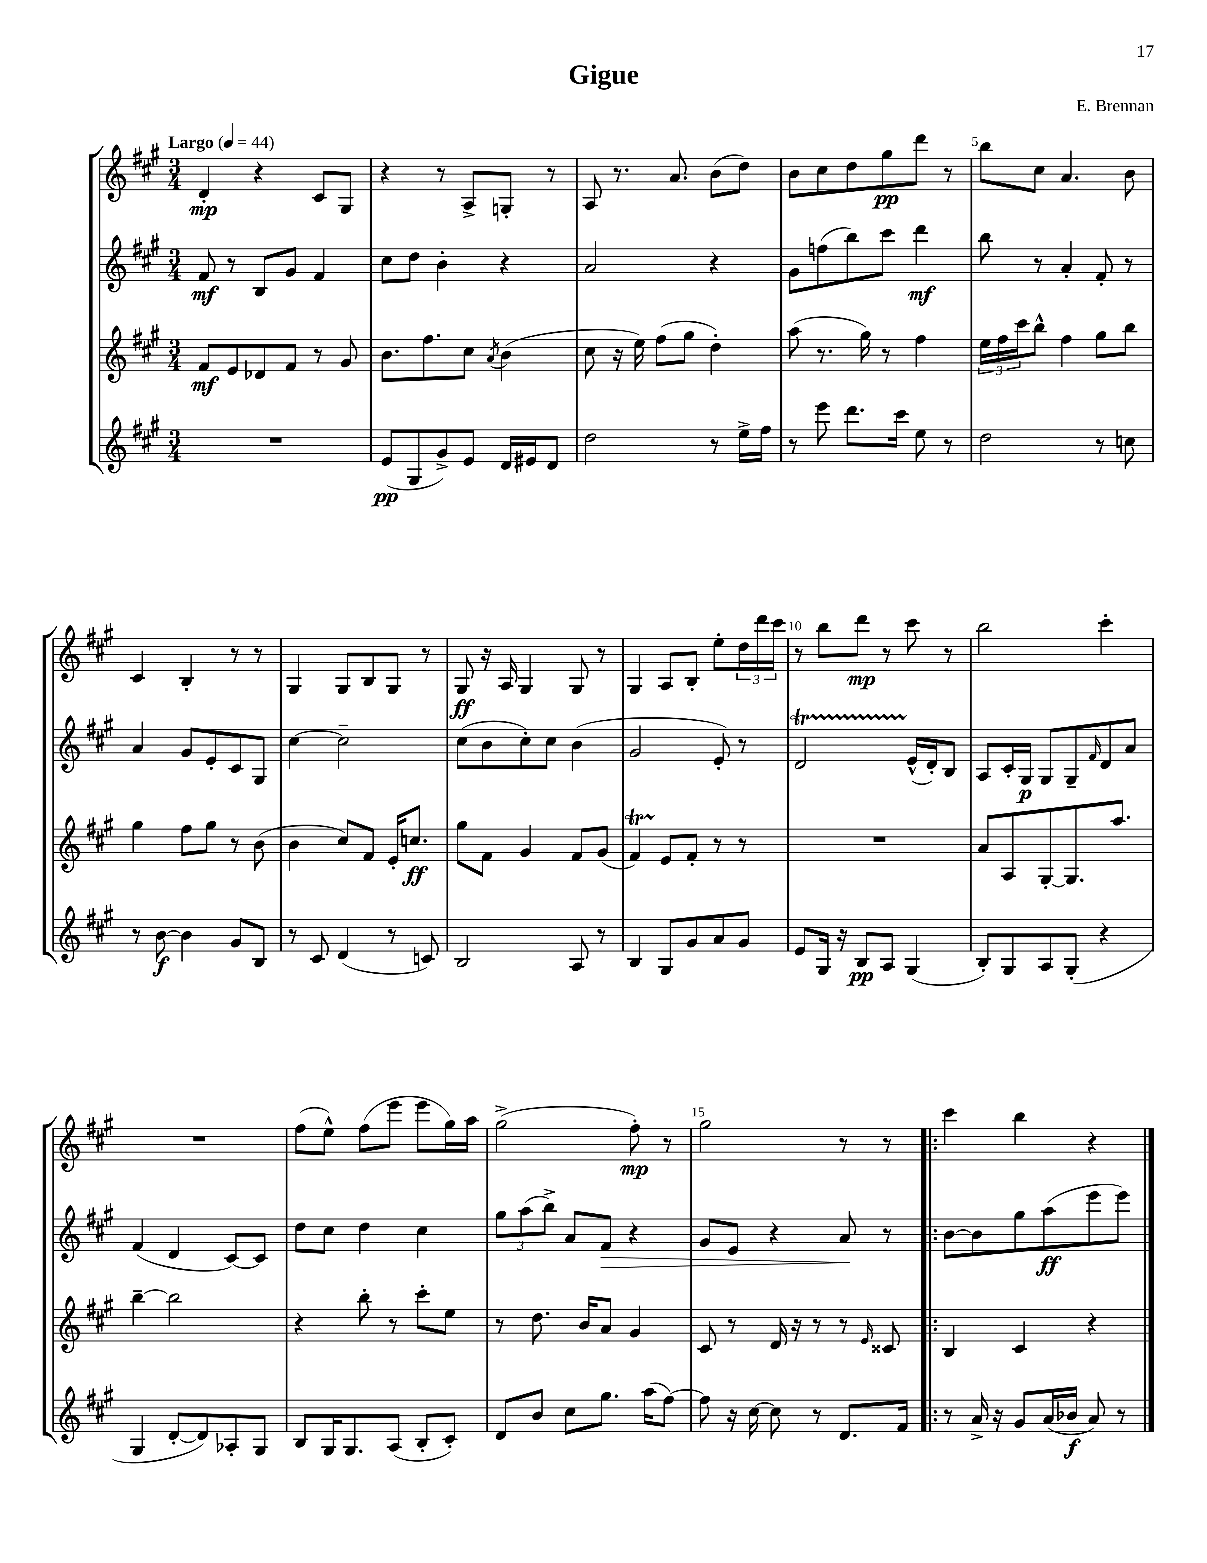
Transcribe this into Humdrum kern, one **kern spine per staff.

**kern	**dynam	**kern	**dynam	**kern	**dynam	**kern	**dynam
*part4	*part4	*part3	*part3	*part2	*part2	*part1	*part1
*staff4	*staff4	*staff3	*staff3	*staff2	*staff2	*staff1	*staff1
*clefG2	*	*clefG2	*	*clefG2	*	*clefG2	*
*k[f#c#g#]	*	*k[f#c#g#]	*	*k[f#c#g#]	*	*k[f#c#g#]	*
*M3/4	*	*M3/4	*	*M3/4	*	*M3/4	*
*MM44	*	*MM44	*	*MM44	*	*MM44	*
=1	=1	=1	=1	=1	=1	=1	=1
!	!	!	!	!	!	!LO:TX:a:B:t=Largo	!
2.r	.	8f#/L	mf	8f#/	mf	4d'/	mp
.	.	8e/	.	8r	.	.	.
.	.	8d-X/	.	8B/L	.	4r	.
.	.	8f#/J	.	8g#/J	.	.	.
.	.	8r	.	4f#/	.	8c#/L	.
.	.	8g#/	.	.	.	8G#/J	.
=2	=2	=2	=2	=2	=2	=2	=2
(8e/L	pp	8.b\L	.	8cc#\L	.	4r	.
8G#/	.	.	.	8dd\J	.	.	.
.	.	8.ff#\	.	.	.	.	.
8g#^/)	.	.	.	4b'\	.	8r	.
8e/J	.	8cc#\J	.	.	.	8A^/L	.
.	.	8qa/	.	.	.	.	.
16d/LL	.	(4b\	.	4r	.	8Gn'/J	.
16e#X/J	.	.	.	.	.	.	.
8d/J	.	.	.	.	.	8r	.
=3	=3	=3	=3	=3	=3	=3	=3
2dd\	.	8cc#\	.	2a/	.	8A/	.
.	.	16r	.	.	.	8.r	.
.	.	16ee\)	.	.	.	.	.
.	.	(8ff#\L	.	.	.	.	.
.	.	.	.	.	.	8.a/	.
.	.	8gg#\J	.	.	.	.	.
8r	.	4dd'\)	.	4r	.	(8b\L	.
16ee^\LL	.	.	.	.	.	8dd\J)	.
16ff#\JJ	.	.	.	.	.	.	.
=4	=4	=4	=4	=4	=4	=4	=4
8r	.	(8aa\	.	8g#\L	.	8b\L	.
8eee\	.	8.r	.	(8ffn\	.	8cc#\	.
8.ddd\L	.	.	.	8bb\)	.	8dd\	.
.	.	16gg#\)	.	.	.	.	.
.	.	8r	.	8ccc#\J	.	8gg#\	pp
16ccc#\Jk	.	.	.	.	.	.	.
8ee\	.	4ff#\	.	4ddd\	mf	8ddd\J	.
8r	.	.	.	.	.	8r	.
=5	=5	=5	=5	=5	=5	=5	=5
2dd\	.	24ee\LL	.	8bb\	.	8bb\L	.
.	.	24ff#\	.	.	.	.	.
.	.	24ccc#\J	.	.	.	.	.
.	.	8bb^^\J	.	8r	.	8cc#\J	.
.	.	4ff#\	.	4a'/	.	4.a/	.
8r	.	8gg#\L	.	8f#'/	.	.	.
8ccn\	.	8bb\J	.	8r	.	8b\	.
!!LO:LB:g=z
=6	=6	=6	=6	=6	=6	=6	=6
8r	.	4gg#\	.	4a/	.	4c#/	.
[8b\	f	.	.	.	.	.	.
4b\]	.	8ff#\L	.	8g#/L	.	4B'/	.
.	.	8gg#\J	.	8e'/	.	.	.
8g#/L	.	8r	.	8c#/	.	8r	.
8B/J	.	(8b\	.	8G#/J	.	8r	.
=7	=7	=7	=7	=7	=7	=7	=7
8r	.	4b\	.	[4cc#\	.	4G#/	.
8c#/	.	.	.	.	.	.	.
(4d/	.	8cc#/L)	.	2cc#~\]	.	8G#/L	.
.	.	8f#/J	.	.	.	8B/	.
8r	.	16e'/KL	.	.	.	8G#/J	.
.	.	8.ccn/J	ff	.	.	.	.
8cn/)	.	.	.	.	.	8r	.
=8	=8	=8	=8	=8	=8	=8	=8
2B/	.	8gg#\L	.	(8cc#\L	.	8G#/	ff
.	.	8f#\J	.	8b\	.	16r	.
.	.	.	.	.	.	16A/	.
.	.	4g#/	.	8cc#'\)	.	4G#/	.
.	.	.	.	8cc#\J	.	.	.
8A/	.	8f#/L	.	(4b\	.	8G#/	.
8r	.	(8g#/J	.	.	.	8r	.
=9	=9	=9	=9	=9	=9	=9	=9
4B/	.	4f#T/)	.	2g#/	.	4G#/	.
8G#/L	.	8e/L	.	.	.	8A/L	.
8g#/	.	8f#'/J	.	.	.	8B'/J	.
8a/	.	8r	.	8e'/)	.	8ee'\L	.
8g#/J	.	8r	.	8r	.	24dd\L	.
.	.	.	.	.	.	24ddd\	.
.	.	.	.	.	.	24ccc#\JJ	.
=10	=10	=10	=10	=10	=10	=10	=10
8e/L	.	2.r	.	2dT/	.	8r	.
16G#/Jk	.	.	.	.	.	8bb\L	.
16r	.	.	.	.	.	.	.
8B/L	pp	.	.	.	.	8ddd\J	mp
8A/J	.	.	.	.	.	8r	.
(4G#/	.	.	.	(16e^^/LL	.	8ccc#\	.
.	.	.	.	16d'/J)	.	.	.
.	.	.	.	8B/J	.	8r	.
=11	=11	=11	=11	=11	=11	=11	=11
8B'/L)	.	8a/L	.	8A/L	.	2bb\	.
8G#/	.	8A/	.	16c#'/L	.	.	.
.	.	.	.	16G#/JJ	p	.	.
8A/	.	[8G#'/	.	8G#/L	.	.	.
(8G#'/J	.	8.G#/]	.	8G#~/	.	.	.
.	.	.	.	16qqf#/	.	.	.
4r	.	.	.	8d/	.	4ccc#'\	.
.	.	8.aa/J	.	.	.	.	.
.	.	.	.	8a/J	.	.	.
!!LO:LB:g=z
=12	=12	=12	=12	=12	=12	=12	=12
4G#/	.	[4bb~\	.	(4f#/	.	2.r	.
[8d'/L	.	2bb\]	.	4d/	.	.	.
8d/])	.	.	.	.	.	.	.
8A-X'/	.	.	.	[8c#/L)	.	.	.
8G#/J	.	.	.	8c#/J]	.	.	.
=13	=13	=13	=13	=13	=13	=13	=13
8B/L	.	4r	.	8dd\L	.	(8ff#\L	.
16G#/K	.	.	.	8cc#\J	.	8ee^^\J)	.
8.G#/	.	.	.	.	.	.	.
.	.	8bb'\	.	4dd\	.	(8ff#\L	.
(8A/J	.	8r	.	.	.	8eee\J	.
8B'/L	.	8ccc#'\L	.	4cc#\	.	8eee\L	.
8c#'/J)	.	8ee\J	.	.	.	16gg#\L)	.
.	.	.	.	.	.	16aa\JJ	.
=14	=14	=14	=14	=14	=14	=14	=14
8d/L	.	8r	.	12gg#\L	.	(2gg#^\	.
.	.	.	.	(12aa\	.	.	.
8b/J	.	8.dd\	.	.	.	.	.
.	.	.	.	12bb^\J)	.	.	.
8cc#\L	.	.	.	8a/L	.	.	.
.	.	16b/KL	.	.	.	.	.
!	!	!	!	!	!LO:HP:b	!	!
8.gg#\J	.	8a/J	.	8f#/J	>	.	.
.	.	4g#/	.	4r	.	8ff#'\)	mp
(16aa\KL	.	.	.	.	.	.	.
[8ff#\J)	.	.	.	.	.	8r	.
=15	=15	=15	=15	=15	=15	=15	=15
8ff#\]	.	8c#/	.	8g#/L	.	2gg#\	.
16r	.	8r	.	8e/J	.	.	.
[16cc#\	.	.	.	.	.	.	.
8cc#\]	.	16d/	.	4r	.	.	.
.	.	16r	.	.	.	.	.
8r	.	8r	.	.	.	.	.
8.d/L	.	8r	.	8a/	.	8r	.
.	.	16qqe/	.	.	.	.	.
.	.	8c##X/	.	8r	]	8r	.
16f#/Jk	.	.	.	.	.	.	.
=16!|:	=16!|:	=16!|:	=16!|:	=16!|:	=16!|:	=16!|:	=16!|:
8r	.	4B/	.	[8b\L	.	4ccc#\	.
16a^/	.	.	.	8b\]	.	.	.
16r	.	.	.	.	.	.	.
8g#/L	.	4c#/	.	8gg#\	.	4bb\	.
(16a/L	.	.	.	(8aa\	ff	.	.
16b-X/JJ	f	.	.	.	.	.	.
8a/)	.	4r	.	8eee\	.	4r	.
8r	.	.	.	8eee\J)	.	.	.
==	==	==	==	==	==	==	==
*-	*-	*-	*-	*-	*-	*-	*-
